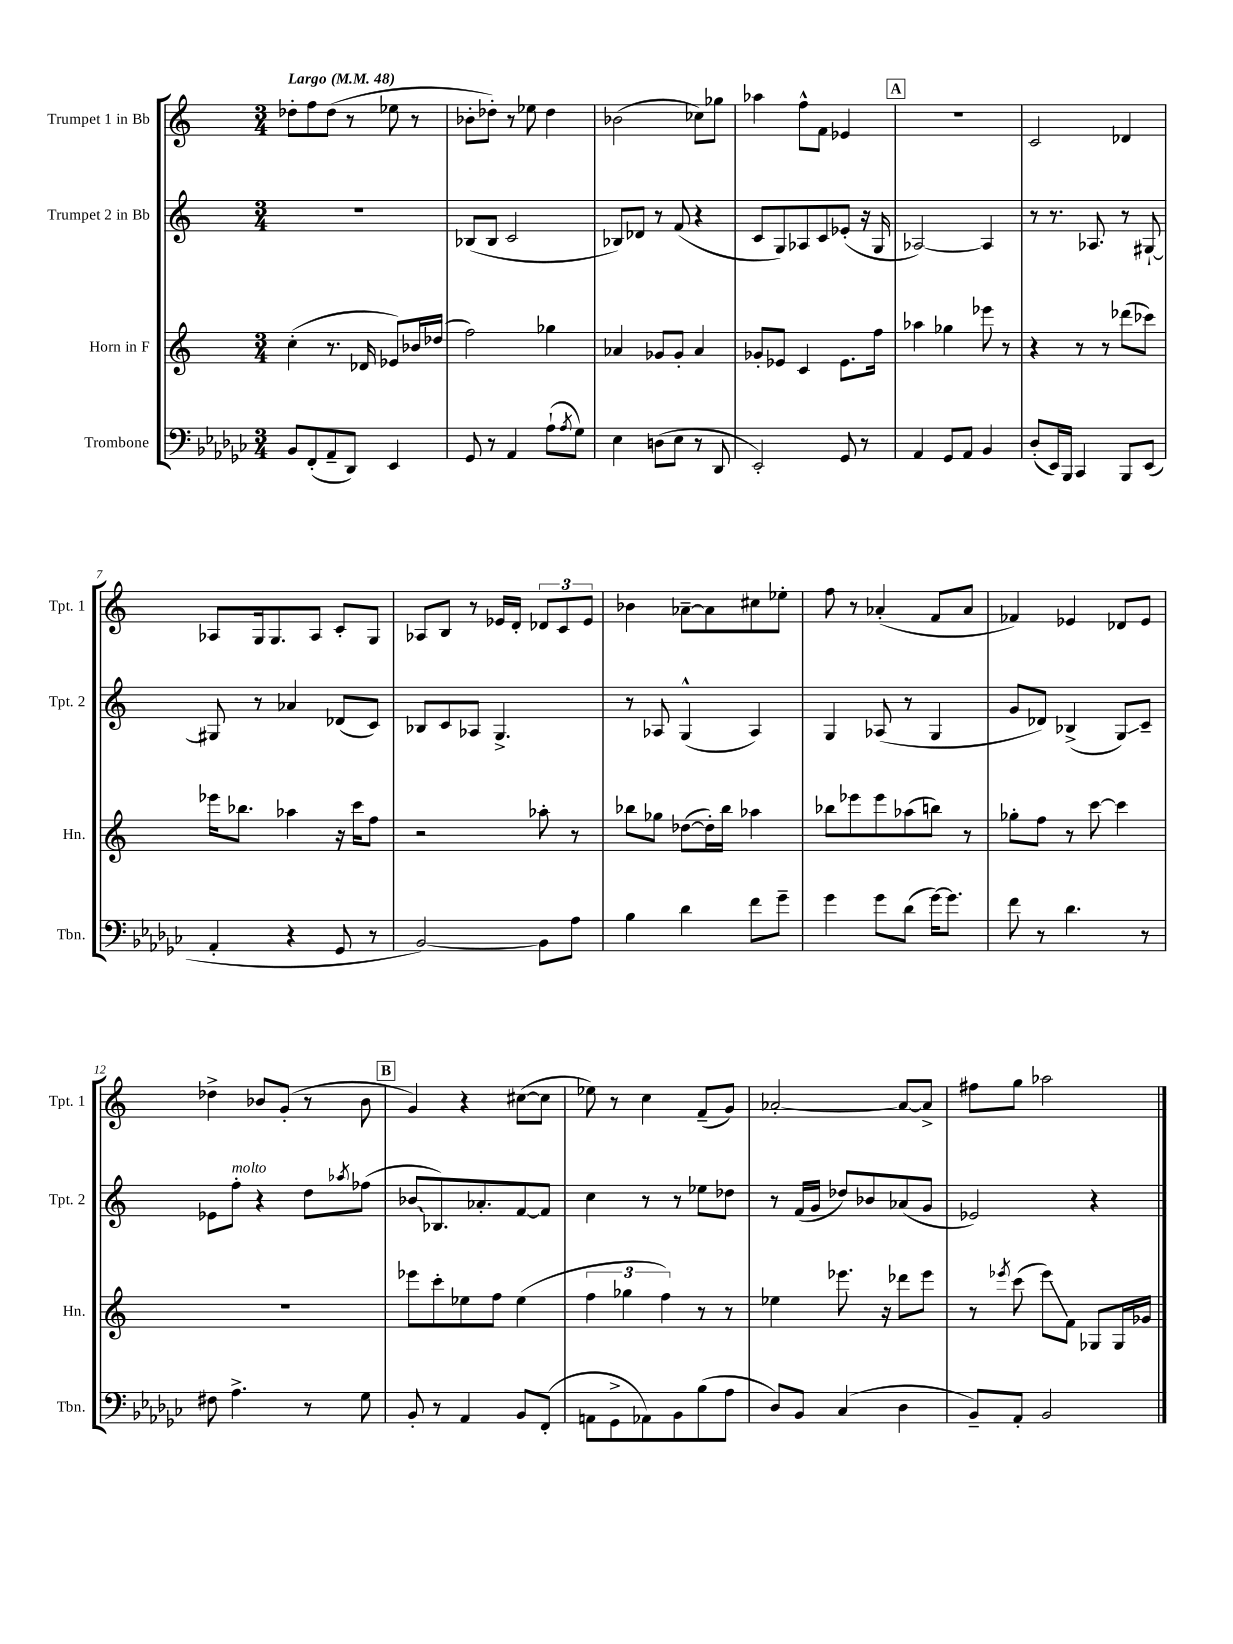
<<
\new StaffGroup <<
\new Staff = "s0" \with { instrumentName = "Trumpet 1 in Bb" shortInstrumentName = "Tpt. 1" } {
    \clef treble \key c \major \numericTimeSignature \time 3/4 \tempo "Largo" 4 = 48
    des''8-. f''8 des''8( r8 ees''8 r8 |
    bes'8-. des''8-.) r8 ees''8 des''4 |
    bes'2( ces''8) ges''8 |
    aes''4 f''8-^ f'8 ees'4 |
    \mark \markup { \box "A" } R2. |
    c'2 des'4 |
    aes8 g16 g8. aes8 c'8-. g8 |
    aes8 b8 r8 ees'16 d'16-. \tuplet 3/2 { des'8 c'8 ees'8 } |
    bes'4 aes'8~-- aes'8 cis''8 ees''8-. |
    f''8 r8 aes'4-.( f'8 aes'8 |
    fes'4) ees'4 des'8 ees'8 |
    des''4-> bes'8 g'8-.( r8 bes'8 |
    \mark \markup { \box "B" } g'4) r4 cis''8~( cis''8 |
    ees''8) r8 c''4 f'8--( g'8) |
    aes'2~-. aes'8~ aes'8-> |
    fis''8 g''8 aes''2 \bar "|." |
}
\new Staff = "s1" \with { instrumentName = "Trumpet 2 in Bb" shortInstrumentName = "Tpt. 2" } {
    \clef treble \key c \major \numericTimeSignature \time 3/4
    R2. |
    bes8( bes8 c'2 |
    bes8) des'8 r8 f'8( r4 |
    c'8 g8) aes8 c'8 ees'8-.( r16 g16 |
    \mark \markup { \box "A" } aes2~) aes4 |
    r8 r8. aes8. r8 gis8~-! |
    gis8 r8 aes'4 des'8( c'8) |
    bes8 c'8 aes8 g4.-> |
    r8 aes8 g4-^( aes4) |
    g4 aes8( r8 g4 |
    g'8 des'8) bes4->( g8\glissando) c'8-- |
    ees'8 f''8-.^\markup { \italic "molto" } r4 d''8 \acciaccatura { aes''8 } fes''8( |
    \mark \markup { \box "B" } \once \override Glissando.style = #'zigzag bes'8\glissando bes8.) aes'8.-. f'8~ f'8 |
    c''4 r8 r8 ees''8 des''8 |
    r8 f'16( g'16 des''8) bes'8 aes'8( g'8 |
    ees'2) r4 \bar "|." |
}
\new Staff = "s2" \with { instrumentName = "Horn in F" shortInstrumentName = "Hn." } {
    \clef treble \key c \major \numericTimeSignature \time 3/4
    c''4-.( r8. des'16 ees'8) bes'16 des''16( |
    f''2) ges''4 |
    aes'4 ges'8 ges'8-. aes'4 |
    ges'8-. ees'8 c'4 ees'8. f''16 |
    \mark \markup { \box "A" } aes''4 ges''4 ees'''8 r8 |
    r4 r8 r8 des'''8( ces'''8) |
    ees'''16 bes''8. aes''4 r16 c'''16 f''8 |
    r2 aes''8-. r8 |
    bes''8 ges''8 des''8~( des''16-.) bes''16 aes''4 |
    bes''8 ees'''8 ees'''8 aes''8( b''8) r8 |
    ges''8-. f''8 r8 c'''8~ c'''4 |
    R2. |
    \mark \markup { \box "B" } ees'''8 c'''8-. ees''8 f''8 ees''4( |
    \tuplet 3/2 { f''4 ges''4 f''4) } r8 r8 |
    ees''4 ees'''8. r16 des'''8 ees'''8 |
    r8 \acciaccatura { ees'''8 } c'''8( ees'''8\glissando) f'8 ges8 ges16 ges'16 \bar "|." |
}
\new Staff = "s3" \with { instrumentName = "Trombone" shortInstrumentName = "Tbn." } {
    \clef bass \key ges \major \numericTimeSignature \time 3/4
    bes,8 f,8-.( aes,8-- des,8) ees,4 |
    ges,8 r8 aes,4 aes8-!( \acciaccatura { aes8 } ges8) |
    ees4 d8( ees8 r8 des,8 |
    ees,2-.) ges,8 r8 |
    \mark \markup { \box "A" } aes,4 ges,8 aes,8 bes,4 |
    des8-.( ees,16) bes,,16 ces,4 bes,,8 ees,8( |
    aes,4-. r4 ges,8 r8 |
    bes,2~) bes,8 aes8 |
    bes4 des'4 f'8 ges'8-- |
    ges'4 ges'8 des'8( ges'16~) ges'8. |
    f'8 r8 des'4. r8 |
    fis8 aes4.-> r8 ges8 |
    \mark \markup { \box "B" } bes,8-. r8 aes,4 bes,8 f,8-.( |
    a,8 ges,8-> aes,8) bes,8 bes8( aes8 |
    des8) bes,8 ces4( des4 |
    bes,8--) aes,8-. bes,2 \bar "|." |
}
>>
>>
